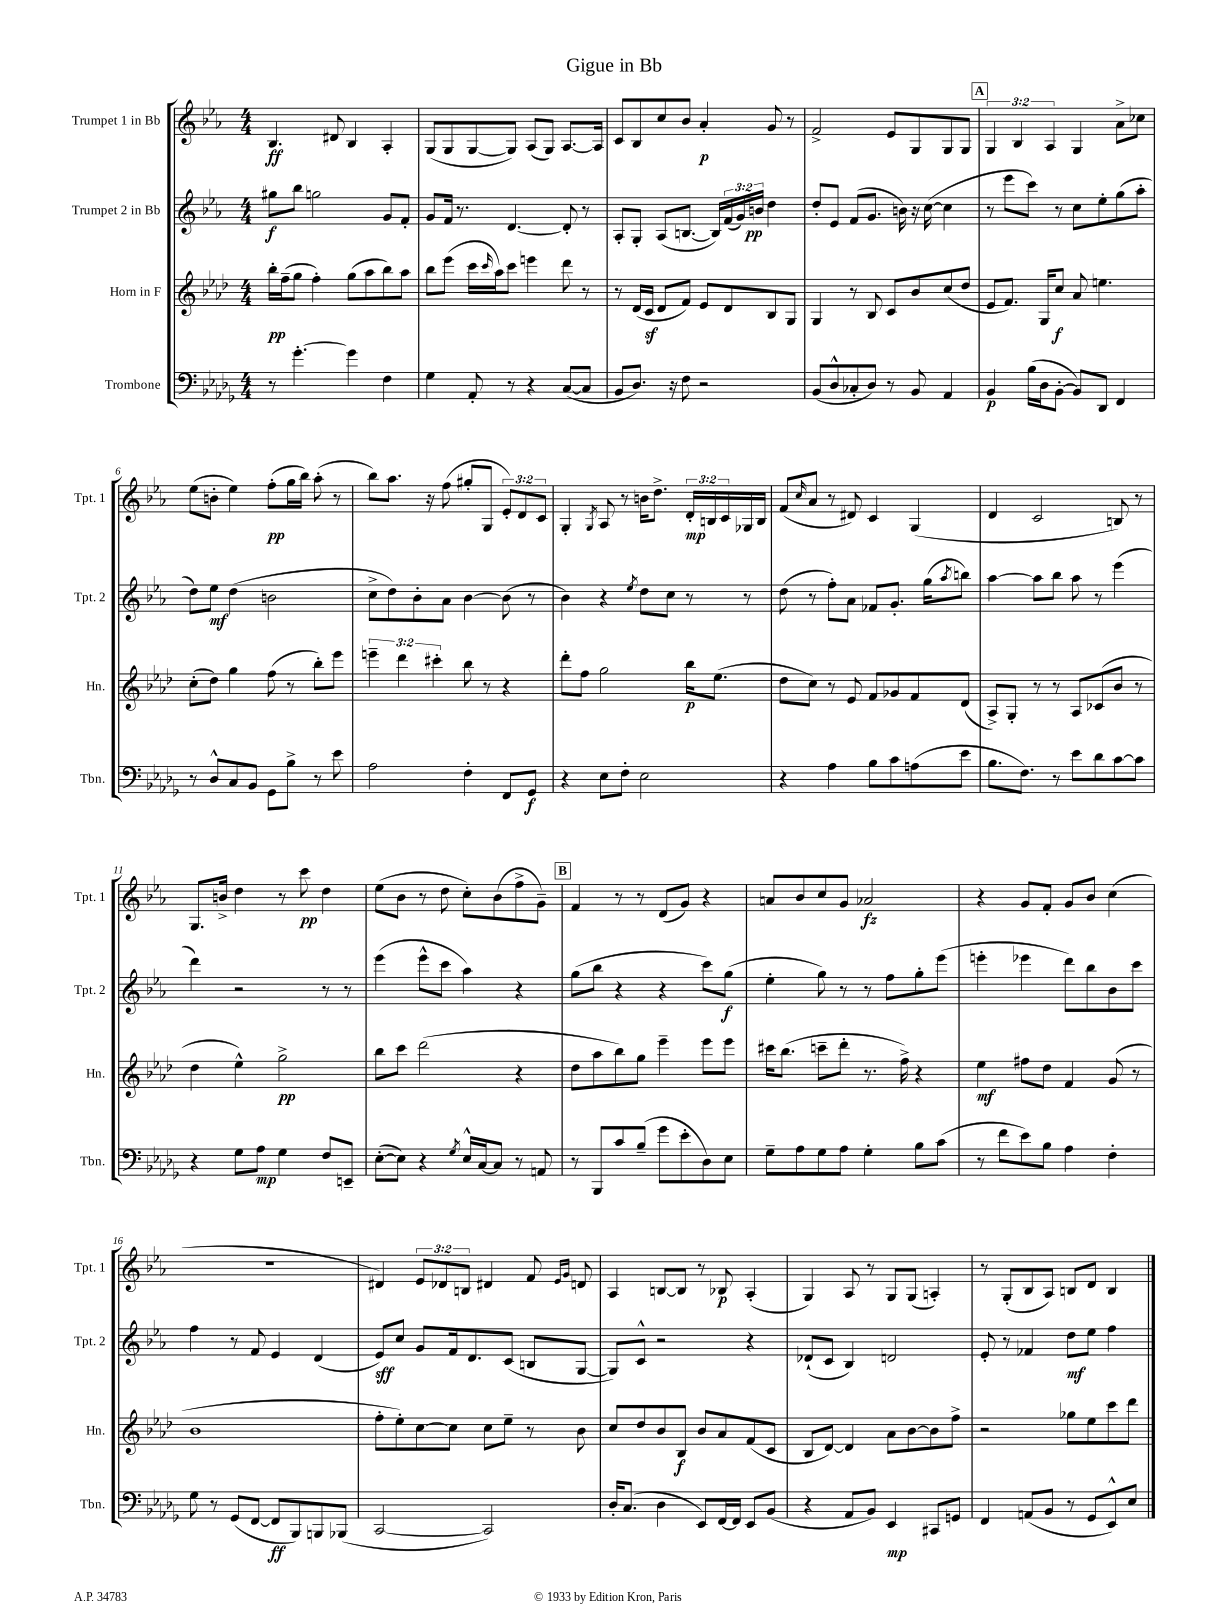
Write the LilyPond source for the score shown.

\header { title = "Gigue in Bb" }
<<
\new StaffGroup <<
\new Staff = "s0" \with { instrumentName = "Trumpet 1 in Bb" shortInstrumentName = "Tpt. 1" } {
    \clef treble \key ees \major \numericTimeSignature \time 4/4 \override Staff.TupletNumber.text = #tuplet-number::calc-fraction-text
    bes4.\ff dis'8 bes4 aes4-. |
    g8( g8 g8~ g8) aes8( g8) aes8.~ aes16 |
    c'8 bes8 c''8 bes'8 aes'4-.\p g'8 r8 |
    f'2-> ees'8 g8 g8 g8 |
    \mark \markup { \box "A" } \tuplet 3/2 { g4 bes4 aes4 } g4 aes'8-> ces''8 |
    ees''8( b'8-. ees''4) f''8-.\pp( g''16 bes''16) aes''8-.( r8 |
    bes''8) aes''8. r16 f''8( gis''8-. g8 \tuplet 3/2 { ees'8-.) d'8 c'8 } |
    g4-. \acciaccatura { g8 } aes8 r8 b'16 d''8.-> \tuplet 3/2 { d'16-.\mp b16 c'16 } ges16 b16 |
    f'8( \grace { c''16 } aes'8 r8 dis'8) c'4 g4( |
    d'4 c'2 b8) r8 |
    g8. b'16-> d''4 r8 c'''8\pp d''4 |
    ees''8( bes'8 r8 d''8 c''8-.) bes'8( f''8-> g'8--) |
    \mark \markup { \box "B" } f'4 r8 r8 d'8( g'8) r4 |
    a'8 bes'8 c''8 g'8 aes'2\fz |
    r4 g'8 f'8-. g'8 bes'8 c''4( |
    R1 |
    dis'4) \tuplet 3/2 { ees'8 des'8 b8 } dis'4 f'8 \grace { ees'16 g'16 } d'8 |
    aes4 b8~ b8 r8 bes8\p aes4-.( |
    g4) aes8 r8 g8 g8( a4-.) |
    r8 g8-.( bes8 aes8) b8 d'8 b4 \bar "|." |
}
\new Staff = "s1" \with { instrumentName = "Trumpet 2 in Bb" shortInstrumentName = "Tpt. 2" } {
    \clef treble \key ees \major \numericTimeSignature \time 4/4 \override Staff.TupletNumber.text = #tuplet-number::calc-fraction-text
    gis''8\f bes''8 g''2 g'8 f'8-. |
    g'8 f'16 r8. d'4.~ d'8-. r8 |
    aes8-. g8-. aes8( b8.~ b16) \tuplet 3/2 { f'16( g'16) b'16\pp } d''4 |
    d''8-. ees'8 f'8( g'8. b'16) r16 c''16~( c''4 |
    \mark \markup { \box "A" } r8 ees'''8 c'''8) r8 c''8 ees''8-. g''8( aes''8-. |
    d''8) ees''8\mf d''4( b'2 |
    c''8-> d''8) bes'8-. aes'8 bes'4~ bes'8( r8 |
    bes'4) r4 \acciaccatura { ees''8 } d''8 c''8 r8 r8 |
    d''8( r8 f''8-.) aes'8 fes'8 g'8.-. g''16( \acciaccatura { aes''8 } b''8) |
    aes''4~ aes''8 bes''8 aes''8 r8 ees'''4( |
    d'''4) r2 r8 r8 |
    ees'''4( ees'''8-^ c'''8 aes''4) r4 |
    \mark \markup { \box "B" } g''8( bes''8 r4 r4 c'''8) g''8\f( |
    ees''4-. g''8) r8 r8 f''8 g''8-. ees'''8( |
    e'''4-. ees'''4 d'''8) bes''8 bes'8 c'''8 |
    f''4 r8 f'8 ees'4 d'4( |
    ees'8\sff) c''8 g'8 f'16 d'8. c'8( b8 g8~ |
    g8) c'8-^ r2 r4 |
    des'8-!( c'8 bes4) d'2 |
    ees'8-. r8 fes'4 d''8\mf ees''8 f''4 \bar "|." |
}
\new Staff = "s2" \with { instrumentName = "Horn in F" shortInstrumentName = "Hn." } {
    \clef treble \key aes \major \numericTimeSignature \time 4/4 \override Staff.TupletNumber.text = #tuplet-number::calc-fraction-text
    bes''16-.\pp f''16--( g''8 f''4-.) g''8( aes''8 bes''8) aes''8 |
    bes''8 ees'''8( c'''16 \grace { c'''16 } aes''16) c'''8 e'''4 des'''8 r8 |
    r8 des'16( c'16\sf des'8 f'8) ees'8 des'8 bes8 g8 |
    g4 r8 bes8 c'8 bes'8 c''8( des''8 |
    \mark \markup { \box "A" } ees'8 f'8.) g16 c''8\f aes'8 e''4. |
    c''8-.( des''8) g''4 f''8( r8 bes''8-.) ees'''8 |
    \tuplet 3/2 { e'''4-- des'''4 cis'''4-. } bes''8 r8 r4 |
    des'''8-. f''8 g''2 bes''16\p ees''8.( |
    des''8 c''8) r8 ees'8 f'8 ges'8 f'8 des'8( |
    aes8->) g8-. r8 r8 aes8 ces'8( bes'8 r8 |
    des''4 ees''4-^) g''2->\pp |
    bes''8 c'''8 des'''2( r4 |
    \mark \markup { \box "B" } des''8 aes''8 bes''8) g''8 ees'''4-- ees'''8 ees'''8 |
    cis'''16 bes''8.( c'''8-- des'''8-. r8. f''16->) r4 |
    ees''4\mf fis''8 des''8 f'4 g'8( r8 |
    bes'1 |
    f''8-. ees''8-.) c''8~ c''8 c''8 ees''8-- r8 bes'8 |
    c''8 des''8 bes'8 bes8\f bes'8 aes'8 f'8( c'8 |
    bes8 des'8~) des'4 aes'8 bes'8~ bes'8 f''8-> |
    r2 ges''8 ees''8 c'''8 des'''8 \bar "|." |
}
\new Staff = "s3" \with { instrumentName = "Trombone" shortInstrumentName = "Tbn." } {
    \clef bass \key des \major \numericTimeSignature \time 4/4
    r8 ges'4.~-. ges'4 f4 |
    ges4 aes,8-. r8 r4 c8~( c8 |
    bes,8 des8.) r16 f8 r2 |
    bes,8( des8-^ ces8-. des8) r8 bes,8 aes,4 |
    \mark \markup { \box "A" } bes,4\p bes16( des16 bes,8~-. bes,8) des,8 f,4 |
    r8 des8-^ c8 bes,8 ges,8 bes8-> r8 ees'8 |
    aes2 f4-. f,8 ges,8\f |
    r4 ees8 f8-. ees2 |
    r4 aes4 bes8 c'8 a8( ees'8 |
    bes8. f8.) r8 ees'8 des'8 c'8~ c'8 |
    r4 ges8 aes8\mp ges4 f8 e,8-- |
    ees8~-.( ees8) r4 \acciaccatura { ges8 } ees16-^ c16~ c8 r8 a,8 |
    \mark \markup { \box "B" } r8 bes,,8 c'8 bes8--( ges'8 ees'8-. des8) ees8 |
    ges8-- aes8 ges8 aes8 ges4-. bes8 c'8( |
    r8 f'8 ees'8) bes8 aes4 f4-. |
    ges8 r8 ges,8( f,8~ f,8\ff bes,,8) b,,8 bes,,8( |
    c,2~ c,2) |
    des16-. c8.( des4 ees,8) f,16~ f,16 ees,8 bes,8( |
    r4 aes,8 bes,8) ees,4\mp cis,8 g,8 |
    f,4 a,8( bes,8 r8 ges,8 ees,8-^) ees8 \bar "|." |
}
>>
>>
